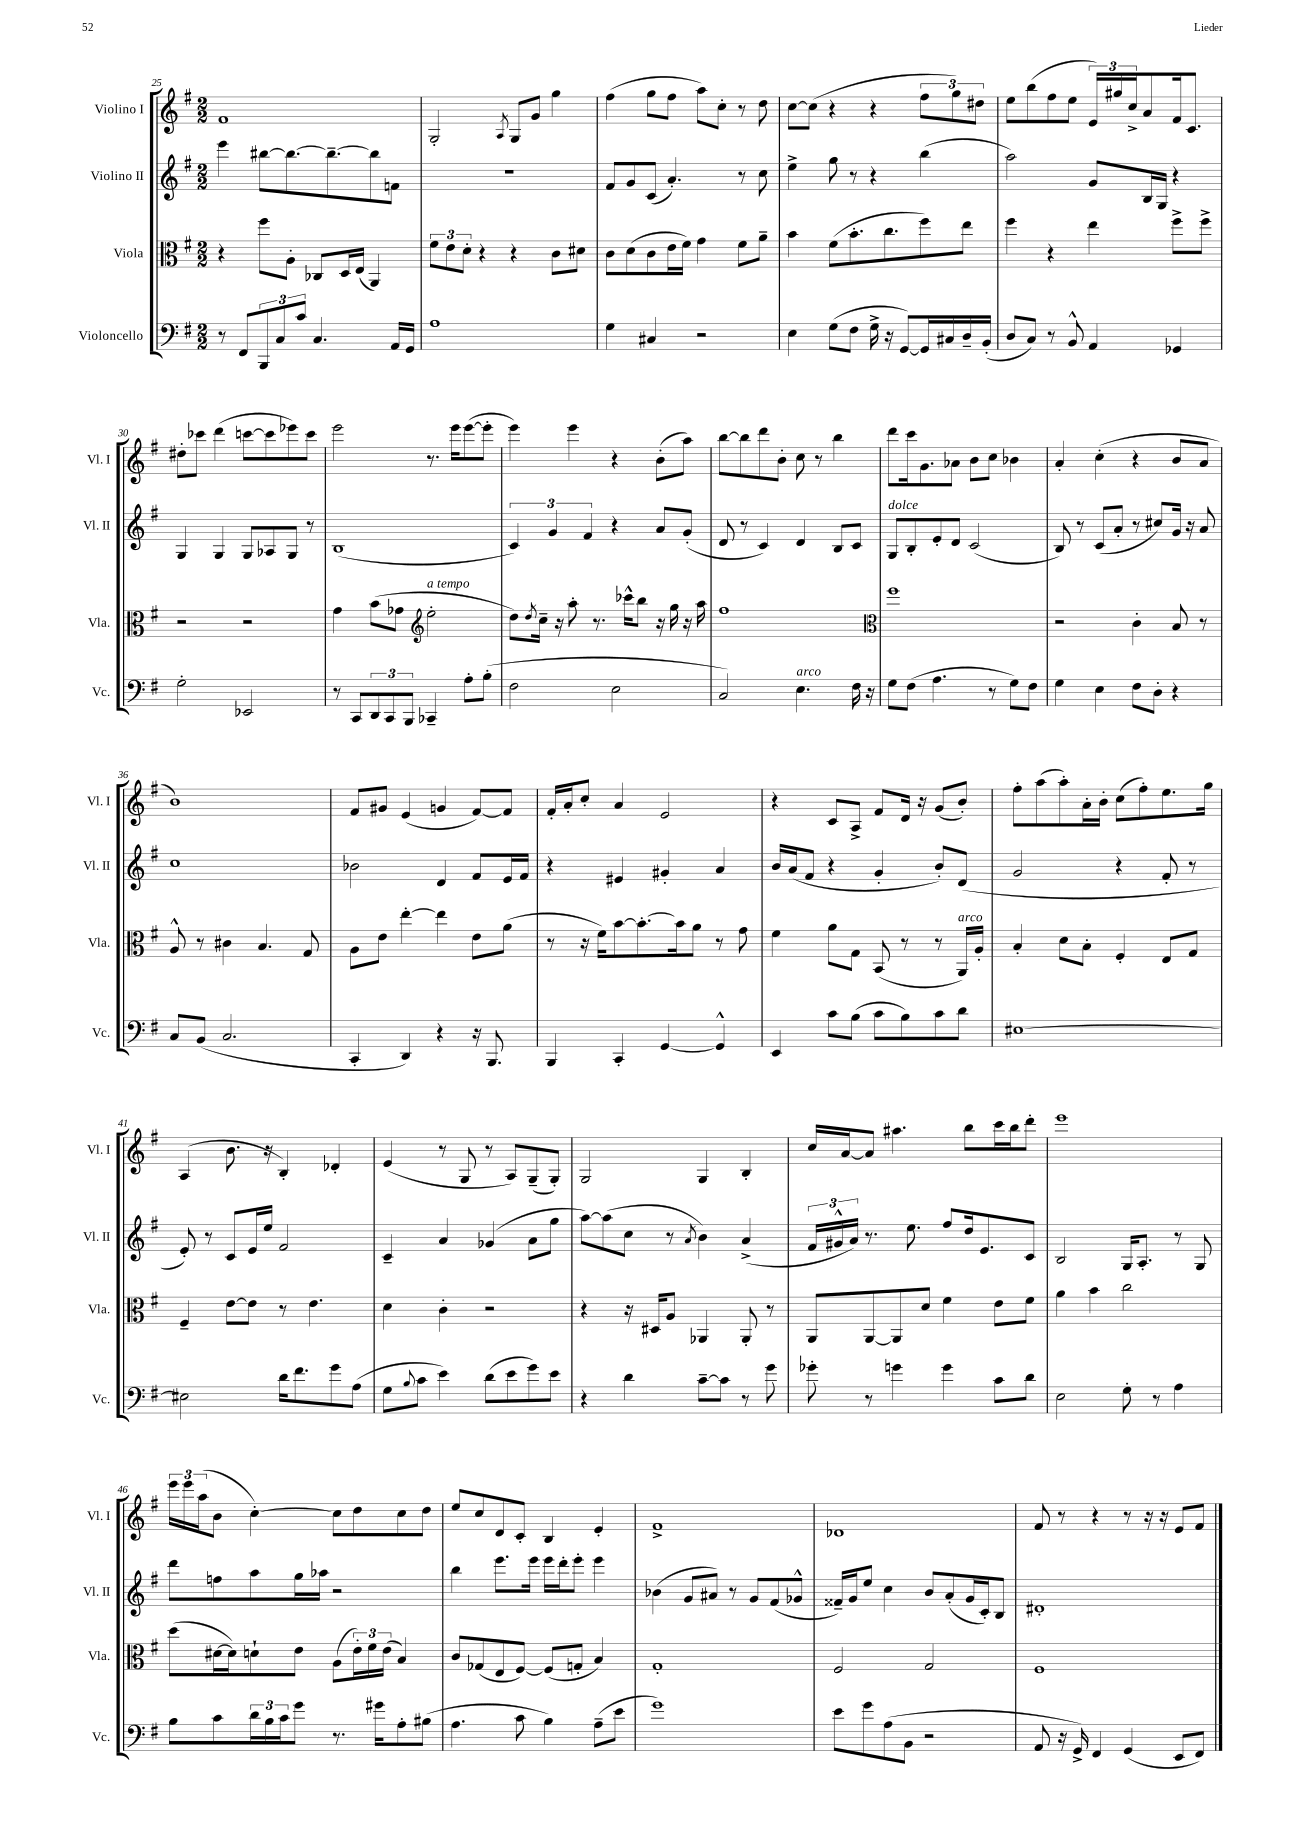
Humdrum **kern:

**kern	**kern	**kern	**kern
*part4	*part3	*part2	*part1
*staff4	*staff3	*staff2	*staff1
*I"Violoncello	*I"Viola	*I"Violino II	*I"Violino I
*I'Vc.	*I'Vla.	*I'Vl. II	*I'Vl. I
*clefF4	*clefC3	*clefG2	*clefG2
*k[f#]	*k[f#]	*k[f#]	*k[f#]
*M2/2	*M2/2	*M2/2	*M2/2
=25	=25	=25	=25
8r	4r	4eee\	1f#
8FF#/L	.	.	.
12BBB/	8ff#\L	[8bb#X\L	.
12C/	.	.	.
.	8A'\J	8.bb#\_	.
12c/J	.	.	.
4.C/	8C-X/L	.	.
.	.	8.bb#~\_	.
.	16D/L	.	.
.	(16E/JJ	.	.
.	4AA/)	8bb#\]	.
16AA/LL	.	8fn\J	.
16GG/JJ	.	.	.
=26	=26	=26	=26
1A	12f#\L	1r	2G'/
.	12e\	.	.
.	12d'\J	.	.
.	4r	.	.
.	.	.	8qA/
.	4r	.	8G/L
.	.	.	8g/J
.	8c\L	.	4gg\
.	8d#X\J	.	.
=27	=27	=27	=27
4G\	8c\L	8f#/L	(4ff#\
.	(8d\	8g/	.
4C#X/	8c\	(8c/J	8gg\L
.	16e\L	4.a'/)	8ff#\J
.	16f#\JJ)	.	.
2r	4g\	.	8aa\L)
.	.	.	8cc'\J
.	8f#\L	8r	8r
.	8a~\J	8cc\	8dd\
=28	=28	=28	=28
4E\	4b\	4ee^\	[8cc\L
.	.	.	(8cc\J]
(8G\L	(8f#\L	8gg\	4r
8F#\J	8.b'\	8r	.
16G^\	.	4r	4r
16r	8.cc\	.	.
[8GG/L)	.	.	.
16GG/L]	8ff#\)	(4bb\	12ff#\L
16C#X/	.	.	.
.	.	.	12gg\)
16D~/	8ee\J	.	.
.	.	.	12dd#X\J
(16BB'/JJ	.	.	.
=29	=29	=29	=29
8D/L	4ff#\	2aa\)	8ee\L
8C/J)	.	.	(8bb\
8r	4r	.	8ff#\
8BB^^/	.	.	8ee\J
4AA/	4ee\	8g/L	24e/LL)
.	.	.	24gg#X/
.	.	.	24cc^/J
.	.	16B/L	8a/
.	.	16G/JJ	.
4GG-X/	8ff#^\L	4r	16f#/k
.	.	.	8.c/J
.	8ff#^\J	.	.
!!LO:LB:g=z
=30	=30	=30	=30
2G'\	2r	4G/	8dd#X'\L
.	.	.	8ccc-X\J
.	.	4G/	(4ddd\
2EE-X/	2r	8G/L	[8cccn\L
.	.	8A-X/	8ccc\]
.	.	8G/J	8eee-X\)
.	.	8r	8ccc\J
=31	=31	=31	=31
8r	4g\	(1B	2eee\
8CC/L	.	.	.
12DD/	(8b\L	.	.
12CC/	.	.	.
.	8g-X\J	.	.
12BBB/J	.	.	.
*	*clefG2	*	*
!	!LO:TX:a:i:t=a tempo	!	!
4CC-X~/	2ee'\	.	8.r
.	.	.	16eee\KL
8A'\L	.	.	([8eee\
(8B'\J	.	.	8eee'\J]
=32	=32	=32	=32
2F#\	8dd\L)	6c/)	4eee\)
.	8qdd/	.	.
.	16cc~\Jk	.	.
.	.	6g/	.
.	16r	.	.
.	8aa'\	.	4eee\
.	.	6f#/	.
.	8.r	.	.
2E\	.	4r	4r
.	16ccc-X^^\KL	.	.
.	8bb\J	.	.
.	16r	8a/L	(8b'\L
.	16gg\	.	.
.	16r	(8g'/J	8aa\J)
.	16aa\	.	.
=33	=33	=33	=33
2C/)	1ff#	8d/	[8bb\L
.	.	8r	8bb\]
.	.	4c/)	8ddd\
.	.	.	8b'\J
!LO:TX:a:i:t=arco	!	!	!
4.E\	.	4d/	8cc\
.	.	.	8r
.	.	8B/L	4bb\
16F#\	.	8c/J	.
16r	.	.	.
=34	=34	=34	=34
*	*clefC3	*	*
!	!	!LO:TX:a:i:t=dolce	!
8G\L	1ff#	8G/L	8ddd\L
(8F#\J	.	8B'/	16ccc\k
.	.	.	8.g\
4.A\	.	8e'/	.
.	.	8d/J	8a-X\J
.	.	(2c/	8b\L
8r	.	.	8cc\J
8G\L)	.	.	4b-X\
8F#\J	.	.	.
=35	=35	=35	=35
4G\	2r	8B/)	4a'/
.	.	8r	.
4E\	.	(8c/L	(4cc'\
.	.	8a'/J	.
8F#\L	4c'\	8r	4r
8D'\J	.	8cc#X/L)	.
4r	8B/	16g/Jk	8b/L
.	.	16r	.
.	8r	8a/	8a/J
!!LO:LB:g=z
=36	=36	=36	=36
8C/L	8A^^/	1cc	1b)
(8BB/J	8r	.	.
2.C/	4c#X\	.	.
.	4.B/	.	.
.	8G/	.	.
=37	=37	=37	=37
4CC'/	8A\L	2b-X\	8f#/L
.	8e\J	.	8g#X/J
4DD/)	[4ee'\	.	(4e/
4r	4ee\]	4d/	4gn/
16r	8e\L	8f#/L	[8f#/L)
8.BBB/	.	.	.
.	(8a\J	16e/L	8f#/J]
.	.	16f#/JJ	.
=38	=38	=38	=38
4BBB/	8r	4r	16f#'/LL
.	.	.	16a'/J
.	16r	.	8cc'/J
.	16f#\KL)	.	.
4CC'/	[8b\	4e#X/	4a/
.	8.b'\_	.	.
[4GG/	.	4g#X'/	2e/
.	16b\k]	.	.
.	8a\J	.	.
4GG^^/]	8r	4a/	.
.	8g\	.	.
=39	=39	=39	=39
4EE/	4f#\	16b/LL	4r
.	.	(16a/J	.
.	.	8f#/J	.
8c\L	8a\L	4r	8c/L
(8B\J	8G\J	.	8A^/J
8c\L	(8BB/	4g'/	8f#/L
8B\)	8r	.	16d/Jk
.	.	.	16r
8c\	8r	8b'/L)	(8g/L
!	!LO:TX:a:i:t=arco	!	!
8d\J	16AA/LL)	(8d/J	8b'/J)
.	16A'/JJ	.	.
=40	=40	=40	=40
[1E#X	4B'/	2g/	8ff#'\L
.	.	.	(8aa\
.	8d\L	.	8aa'\)
.	8B'\J	.	16a'\L
.	.	.	16b'\JJ
.	4F#'/	4r	(8cc\L
.	.	.	8ff#'\)
.	8E/L	8f#'/	8.ee\
.	8G/J	8r	.
.	.	.	16gg\Jk
!!LO:LB:g=z
=41	=41	=41	=41
2E#X\]	4F#~/	8e'/)	(4A/
.	.	8r	.
.	[8e\L	8c/L	8.b\
.	8e\J]	16e/L	.
.	.	16ee/JJ	16r
16d\KL	8r	2f#/	4B'/)
8.f#\	.	.	.
.	4.e\	.	.
8g\	.	.	4d-X'/
(8A\J	.	.	.
=42	=42	=42	=42
8G\L	4d\	4c~/	(4e/
8qqB/	.	.	.
8c\J	.	.	.
4e\)	4c'\	4a/	8r
.	.	.	8G/
(8d\L	2r	(4g-X/	8r
8e\	.	.	8A/L)
8g\)	.	8a\L	(8G~/
8e\J	.	8gg\J	8G'/J)
=43	=43	=43	=43
4r	4r	[8aa\L)	2G/
.	.	(8aa\]	.
4d\	16r	8cc\J	.
.	16D#X/KL	.	.
.	8A/J	8r	.
.	.	8qa/	.
[8c~\L	4AA-X/	4b\)	4G/
8c\J]	.	.	.
8r	8AA-'/	(4a^/	4B'/
8g\	8r	.	.
=44	=44	=44	=44
8g-X'\	8AA/L	24f#/LL	16cc/LL
.	.	24g#X^^/	.
.	.	.	[16a/J
.	.	24a/JJ)	.
8r	[8AA/	8.r	8a/J]
4gn\	8AA/]	.	4.aa#X\
.	.	8.ee\	.
.	8d/J	.	.
4g\	4f#\	8ff#/L	.
.	.	16dd/k	8bb\L
.	.	8.e/	.
8c\L	8e\L	.	16ccc\L
.	.	.	16bb\J
8d\J	8f#\J	8c/J	8ddd'\J
=45	=45	=45	=45
2E\	4a\	2B/	1eee
.	4b\	.	.
8G'\	2cc\	16G/KL	.
.	.	8.A'/J	.
8r	.	.	.
4A\	.	8r	.
.	.	8G/	.
!!LO:LB:g=z
=46	=46	=46	=46
8B\L	(8dd\L	8ddd\L	24eee\LL
.	.	.	24eee\
.	.	.	(24aa\J
8c\	[16d#X\L	8ffn\	8b\J
.	16d#\J])	.	.
24d\L	8dn`\	8aa\	[4cc'\)
24B\	.	.	.
24c\J	.	.	.
8g\J	8e\J	16gg\L	.
.	.	16aa-X\JJ	.
8.r	(8A\L	2r	8cc\L]
.	24e'\L)	.	8dd\
.	24f#\	.	.
16g#X\KL	.	.	.
.	(24e\JJ	.	.
8A'\	4B/)	.	8cc\
(8B#X\J	.	.	8dd\J
=47	=47	=47	=47
4.A\	8c/L	4bb\	8ee/L
.	(8G-X/	.	8cc/
.	8E/	8.eee\L	8d/
8c\	[8F#/J)	.	8c'/J
.	.	16eee\Jk	.
4B\)	(8F#/L]	16eee\LL	4B/
.	.	16ddd'\J	.
.	8Gn'/J	8eee'\J	.
(8A~\L	4B/)	4eee\	4e'/
8e\J	.	.	.
=48	=48	=48	=48
1g)	1G'	(4b-X\	1f#^
.	.	8g/L	.
.	.	8a#X/J)	.
.	.	8r	.
.	.	8g/L	.
.	.	(8f#/	.
.	.	8g-X^^/J	.
=49	=49	=49	=49
8e\L	2F#/	16f##X~/LL)	1d-X
.	.	16g/J	.
8g\	.	8ee/J	.
(8A\	.	4cc\	.
8BB\J	.	.	.
2r	2G/	8b/L	.
.	.	(8a'/	.
.	.	16g/L	.
.	.	16c'/J)	.
.	.	8B/J	.
=50	=50	=50	=50
8AA/	1F#	1d#X'	8f#/
16r	.	.	8r
16GG^/)	.	.	.
4FF#/	.	.	4r
(4GG/	.	.	8r
.	.	.	16r
.	.	.	16r
8EE/L	.	.	8e/L
8FF#/J)	.	.	8f#/J
==	==	==	==
*-	*-	*-	*-
